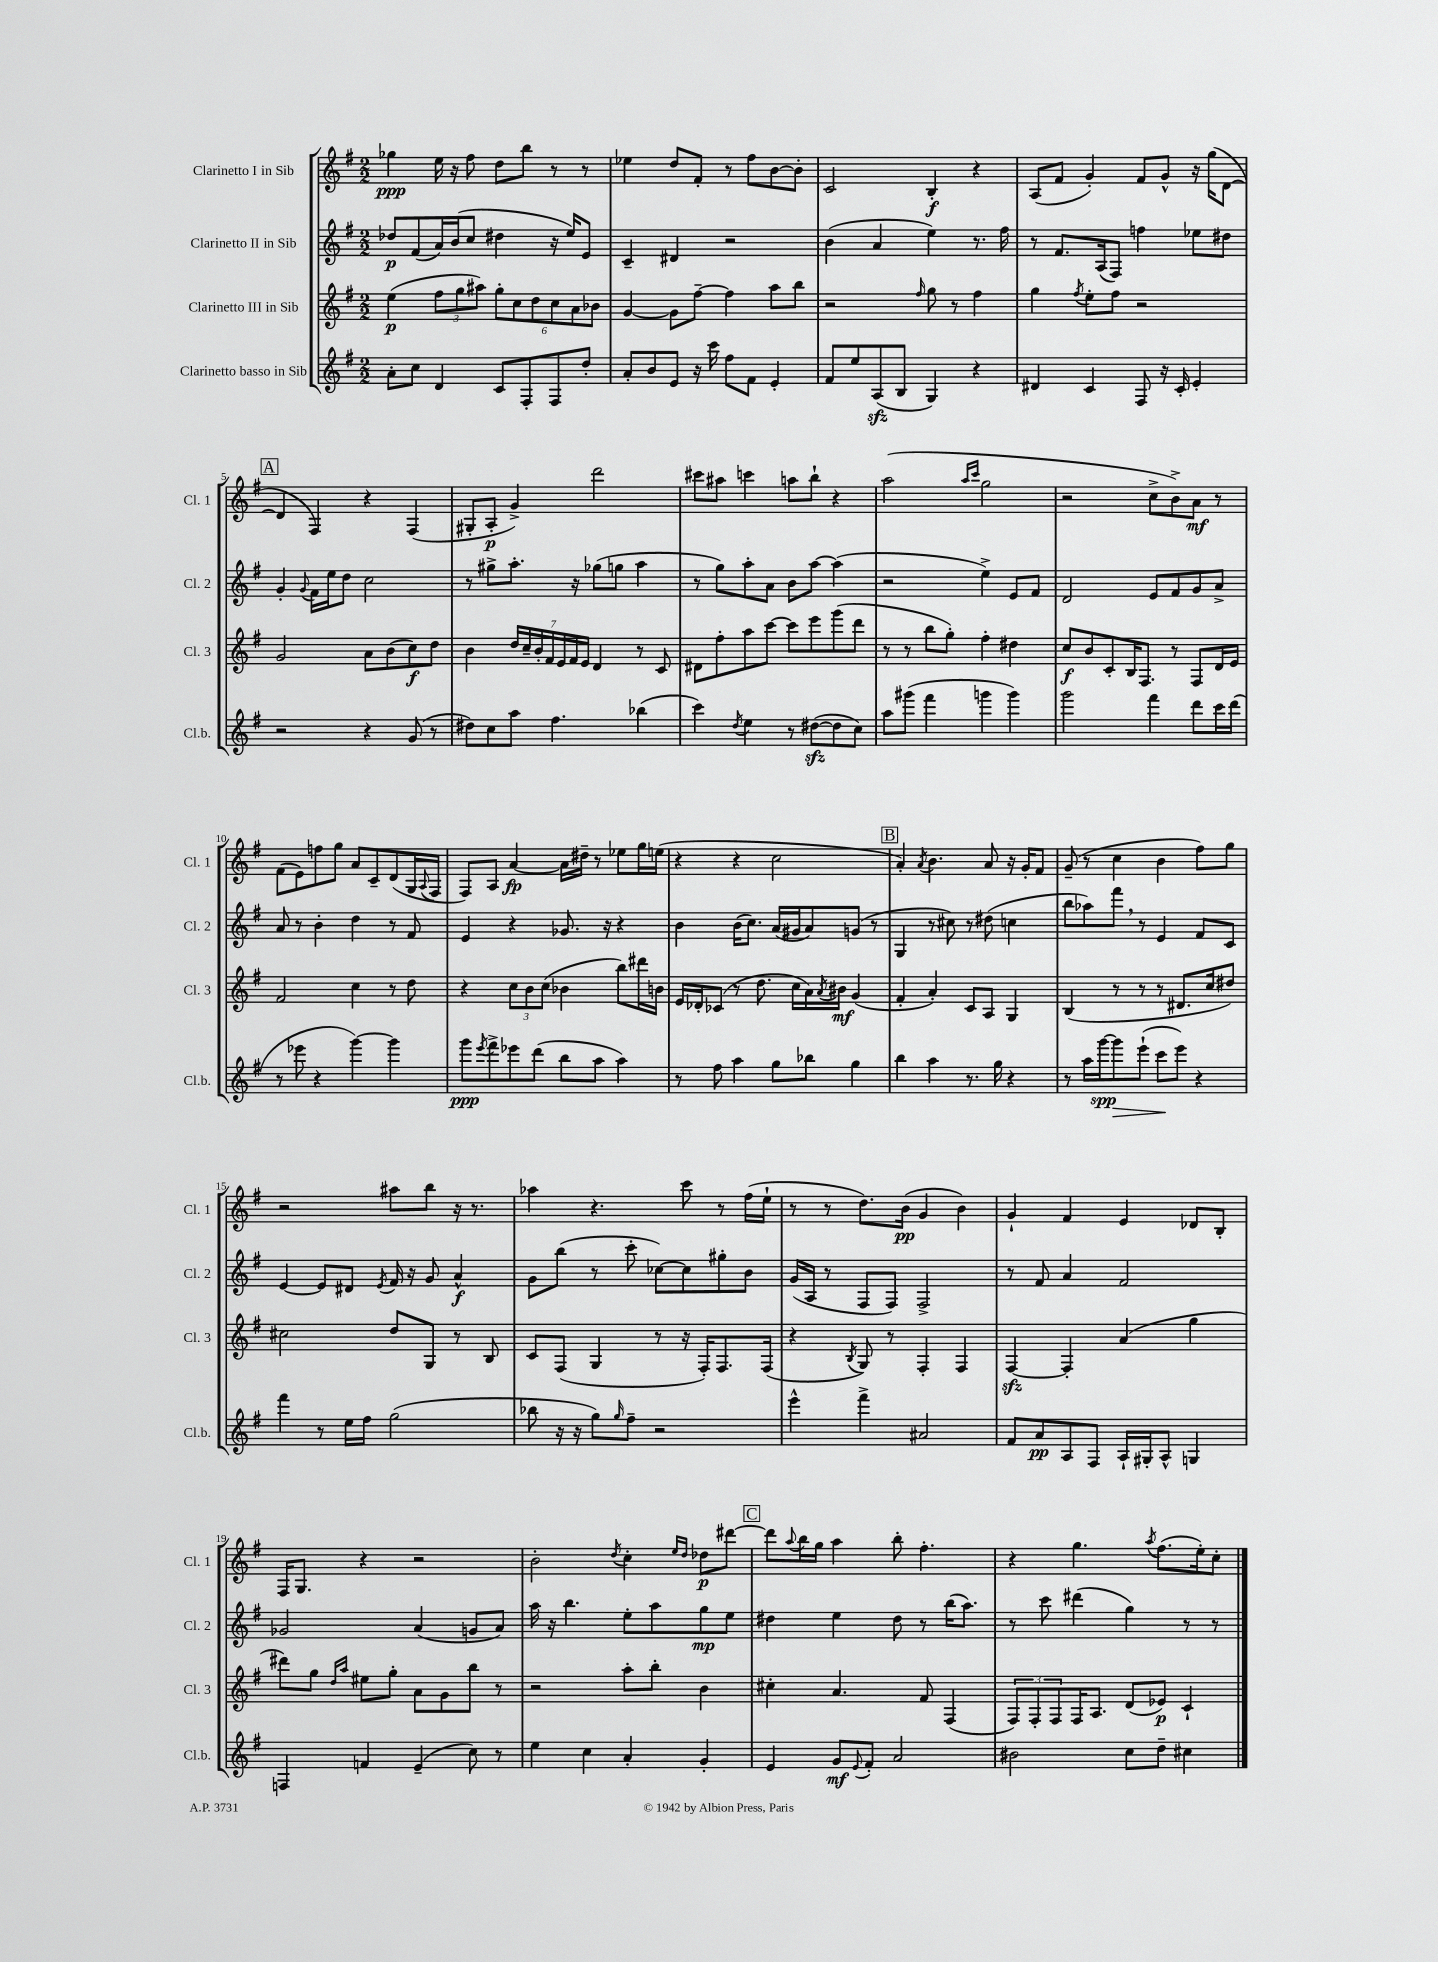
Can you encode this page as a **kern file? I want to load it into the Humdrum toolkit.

**kern	**kern	**kern	**kern
*staff4	*staff3	*staff2	*staff1
*clefG2	*clefG2	*clefG2	*clefG2
*k[f#]	*k[f#]	*k[f#]	*k[f#]
*M2/2	*M2/2	*M2/2	*M2/2
8a'\L	(4ee\	8dd-/L	4gg-\
8cc\J	.	(8f#/	.
4d/	12ff#\L	16a/L)	16ee\
.	.	(16b/J	16r
.	12gg\	.	.
.	.	8cc/J	8ff#\
.	12aa#\J)	.	.
8c/L	12gg'\L	4dd#\	8dd\L
.	12cc\	.	.
8F#'/	.	.	8bb\J
.	12dd\	.	.
8F#/	12cc\	16r	8r
.	.	16ee/LK)	.
.	12a\	.	.
8dd'/J	.	8e/J	8r
.	12b-\J	.	.
=	=	=	=
8a'/L	[4g/	4c~/	4ee-\
8b/	.	.	.
8e/J	8g\]L	4d#/	8dd/L
16r	[8ff#~\J	.	8f#'/J
16ccc\	.	.	.
8ff#\L	4ff#\]	2r	8r
8f#\J	.	.	8ff#\L
4e'/	8aa\L	.	[8b\
.	8bb\J	.	8b'\]J
=	=	=	=
8f#/L	2r	(4b\	2c/
8ee/	.	.	.
(8A/	.	4a/	.
8B/J	.	.	.
.	16qqff#/	.	.
4G/)	8gg\	4ee\)	4B'/
.	8r	.	.
4r	4ff#\	8.r	4r
.	.	16ff#\	.
=	=	=	=
4d#/	4gg\	8r	(8A/L
.	.	8.f#/L	8f#/J
.	8qff#/	.	.
4c/	8ee'\L	.	4g'/)
.	.	(16A/k	.
.	8ff#\J	8F#/J)	.
8F#/	2r	4ff\	8f#/L
16r	.	.	8g^^/J
16c'/	.	.	.
4e'/	.	8ee-\L	16r
.	.	.	(16gg\LK
.	.	8dd#\J	[8d\J
=	=	=	=
2r	2g/	4g'/	4d/]
.	.	8qqg/	.
.	.	16f#\LL	4F#/)
.	.	16ee\J	.
.	.	8dd\J	.
4r	8a\L	2cc\	4r
.	(8b\	.	.
(8g/	8cc\)	.	(4F#/
8r	8dd\J	.	.
=	=	=	=
8dd#\L)	4b\	8r	8G#'/L
8cc\	.	8gg#^\L	8A'/J
8aa\J	28dd/LL	8.aa'\J	4g^/)
.	28cc~/	.	.
.	28b'/	.	.
.	28f#/	.	.
4.ff#\	.	.	.
.	28e/	.	.
.	28f#/	.	.
.	.	16r	.
.	28e/JJ	.	.
.	4d/	(8gg-\L	2ddd\
.	.	8gg\J	.
(4bb-\	8r	4aa\	.
.	8c/	.	.
=	=	=	=
4ccc\)	8d#\L	8r	8ccc#\L
.	8ff#'\	8gg\L)	8aa#\J
8qdd/	.	.	.
4ee\	8aa\	8aa'\	4ccc\
.	[8ccc\J	8a\J	.
8r	8ccc\]L	8b\L	8aa\L
([8dd#\L	8eee\	[8aa\J	8bb`\J
8dd#\]	(8ggg\	(4aa\]	4r
8cc\J)	8ddd\J	.	.
=	=	=	=
8aa\L	8r	2r	(2aa\
(8ggg#\J	8r	.	.
4fff#\	8bb\L	.	.
.	8gg'\J)	.	.
.	.	.	16qqaa/LL
.	.	.	16qqccc/JJ
4ggg\	4ff#'\	4ee^\)	2gg\
4ggg\)	4dd#\	8e/L	.
.	.	8f#/J	.
=	=	=	=
2ggg\	8cc/L	2d/	2r
.	8b/	.	.
.	8c'/	.	.
.	16B/K	.	.
.	8.F#/J	.	.
4fff#\	.	8e/L	8cc^\L
.	8r	8f#/	8b^\)
8ddd\L	8F#/L	8g/	8a\J
16ccc\L	16d/L	8a^/J	8r
(16ddd\JJ	16e/JJ	.	.
=	=	=	=
8r	2f#/	8a/	(8f#\L
8eee-\	.	8r	8e\)
4r	.	4b'\	8ff\
.	.	.	8gg\J
[4ggg\)	4cc\	4dd\	8a/L
.	.	.	8c~/
4ggg\]	8r	8r	(8d/
.	8dd\	8f#/	16G/L
.	.	.	8qqA/
.	.	.	16F#/JJ
=	=	=	=
8ggg\L	4r	4e/	8F#/L)
8qeee/	.	.	.
8fff#^\	.	.	8A/J
8eee-\	12cc\L	4r	[4a/
.	12b\	.	.
(8ddd\J	.	.	.
.	(12cc\J	.	.
8bb\L	4b-\	8.g-/	16a\]LL
.	.	.	16dd#~\JJ
8aa\J	.	.	8r
.	.	16r	.
4aa\)	8bb\L)	4r	8ee-\L
.	16ddd#\L	.	16gg\L
.	16b\JJ	.	(16ee\JJ
=	=	=	=
8r	16e/LL	4b\	4r
.	16d-'/J	.	.
8ff#\	(8c-/J	.	.
4aa\	8r	(16b\LK	4r
.	.	8.cc\J)	.
.	8.dd\	.	.
8gg\L	.	(16a/LL	2cc\
.	16cc\LL	16g#/J	.
8bb-\J	16a\)	8a/)	.
.	8qa/	.	.
.	16b#\JJ	.	.
4gg\	(4g/	(8g/J	.
.	.	8r	.
=	=	=	=
4bb\	4f#'/	4G/	4a'/)
.	.	.	8qa/
4aa\	4a'/)	8r	4.b\
.	.	8cc#\)	.
8.r	8c/L	8r	.
.	8A/J	(8dd#\	8a/
16gg\	.	.	.
4r	4G/	4cc\	16r
.	.	.	16g'/LK
.	.	.	8f#/J
=	=	=	=
8r	(4B/	8bb\L	(8g~/
16aa\LL	.	8aa-\)	8r
[16ggg\J	.	.	.
8ggg\]	8r	8fff#\J	4cc\
(8eee`\J	8r	8r	.
8ccc\L	8r	4e/	4b\
8eee\J)	8.d#/L	.	.
4r	.	8f#/L	8ff#\L)
.	16cc/k	.	.
.	8dd#/J)	8c/J	8gg\J
=	=	=	=
4fff#\	2cc#\	[4e/	2r
8r	.	8e/]L	.
16ee\LL	.	8d#/J	.
16ff#\JJ	.	.	.
.	.	8qe/	.
(2gg\	8dd/L	16f#/	8aa#\L
.	.	16r	.
.	8G/J	8g/	8bb\J
.	8r	4a^^/	16r
.	.	.	8.r
.	8B/	.	.
=	=	=	=
8bb-\	8c/L	8g\L	4aa-\
16r	(8F#/J	(8bb\J	.
16r	.	.	.
8gg\L)	4G/	8r	4.r
16qqgg/	.	.	.
8ff#~\J	.	8ccc'\	.
2r	8r	[8cc-\L)	.
.	16r	8cc-\]	8ccc\
.	16F#'/LK)	.	.
.	8.F#/	8gg#'\	8r
.	.	8b\J	(16ff#\LL
.	(16F#/Jk	.	16ee`\JJ
=	=	=	=
4eee^^\	4r	(16g/LL	8r
.	.	16A/JJ	.
.	.	8r	8r
.	8qB/	.	.
4fff#^\	8G/)	8F#/L	8.dd\L)
.	8r	8F#/J)	.
.	.	.	(16b\Jk
2a#/	4F#'/	2F#^/	4g/
.	4F#/	.	4b\)
=	=	=	=
8f#/L	[4F#/	8r	4g`/
8a/	.	8f#/	.
8A/	4F#'/]	4a/	4f#/
8F#/J	.	.	.
16A`/LL	(4a/	2f#/	4e/
16G#'/J	.	.	.
8A^^/J	.	.	.
4G/	4gg\	.	8d-/L
.	.	.	8B'/J
=	=	=	=
4F/	8ddd#\L)	2g-/	16F#/LK
.	.	.	8.G/J
.	8gg\J	.	.
.	16qqdd/LL	.	.
.	16qqaa/JJ	.	.
4f/	8ee#\L	.	4r
.	8gg'\J	.	.
(4e~/	8a\L	(4a/	2r
.	8g\	.	.
8cc\)	8bb\J	8g/L	.
8r	8r	8a/J)	.
=	=	=	=
4ee\	2r	16aa\	2b'\
.	.	16r	.
.	.	4.bb\	.
4cc\	.	.	.
.	.	.	8qdd/
4a'/	8aa'\L	8ee'\L	4cc'\
.	8bb'\J	8aa\	.
.	.	.	16qqee/LL
.	.	.	16qqdd/JJ
4g'/	4b\	8gg\	8dd-\L
.	.	8ee\J	[8ddd#\J
=	=	=	=
4e/	4cc#'\	4dd#\	8ddd#\]L
.	.	.	8qqaa/
.	.	.	16bb\L
.	.	.	16gg\JJ
8g/L	4.a/	4ee\	4aa\
8qqe/	.	.	.
8f#'/J	.	.	.
2a/	.	8dd#\	8bb'\
.	8f#/	8r	4.ff#'\
.	(4F#/	(16bb\LK	.
.	.	8.aa\J)	.
=	=	=	=
2b#\	12F#/L)	8r	4r
.	12F#'/	.	.
.	.	8ccc\	.
.	12F#/	.	.
.	16F#/K	(4ddd#\	4.gg\
.	8.A/J	.	.
8cc\L	(8d/L	4gg\)	.
.	.	.	8qaa/
8dd~\J	8e-/J)	.	(8.ff#\L
4cc#\	4c`/	8r	.
.	.	.	16ee'\k)
.	.	8r	8cc'\J
==	==	==	==
*-	*-	*-	*-
